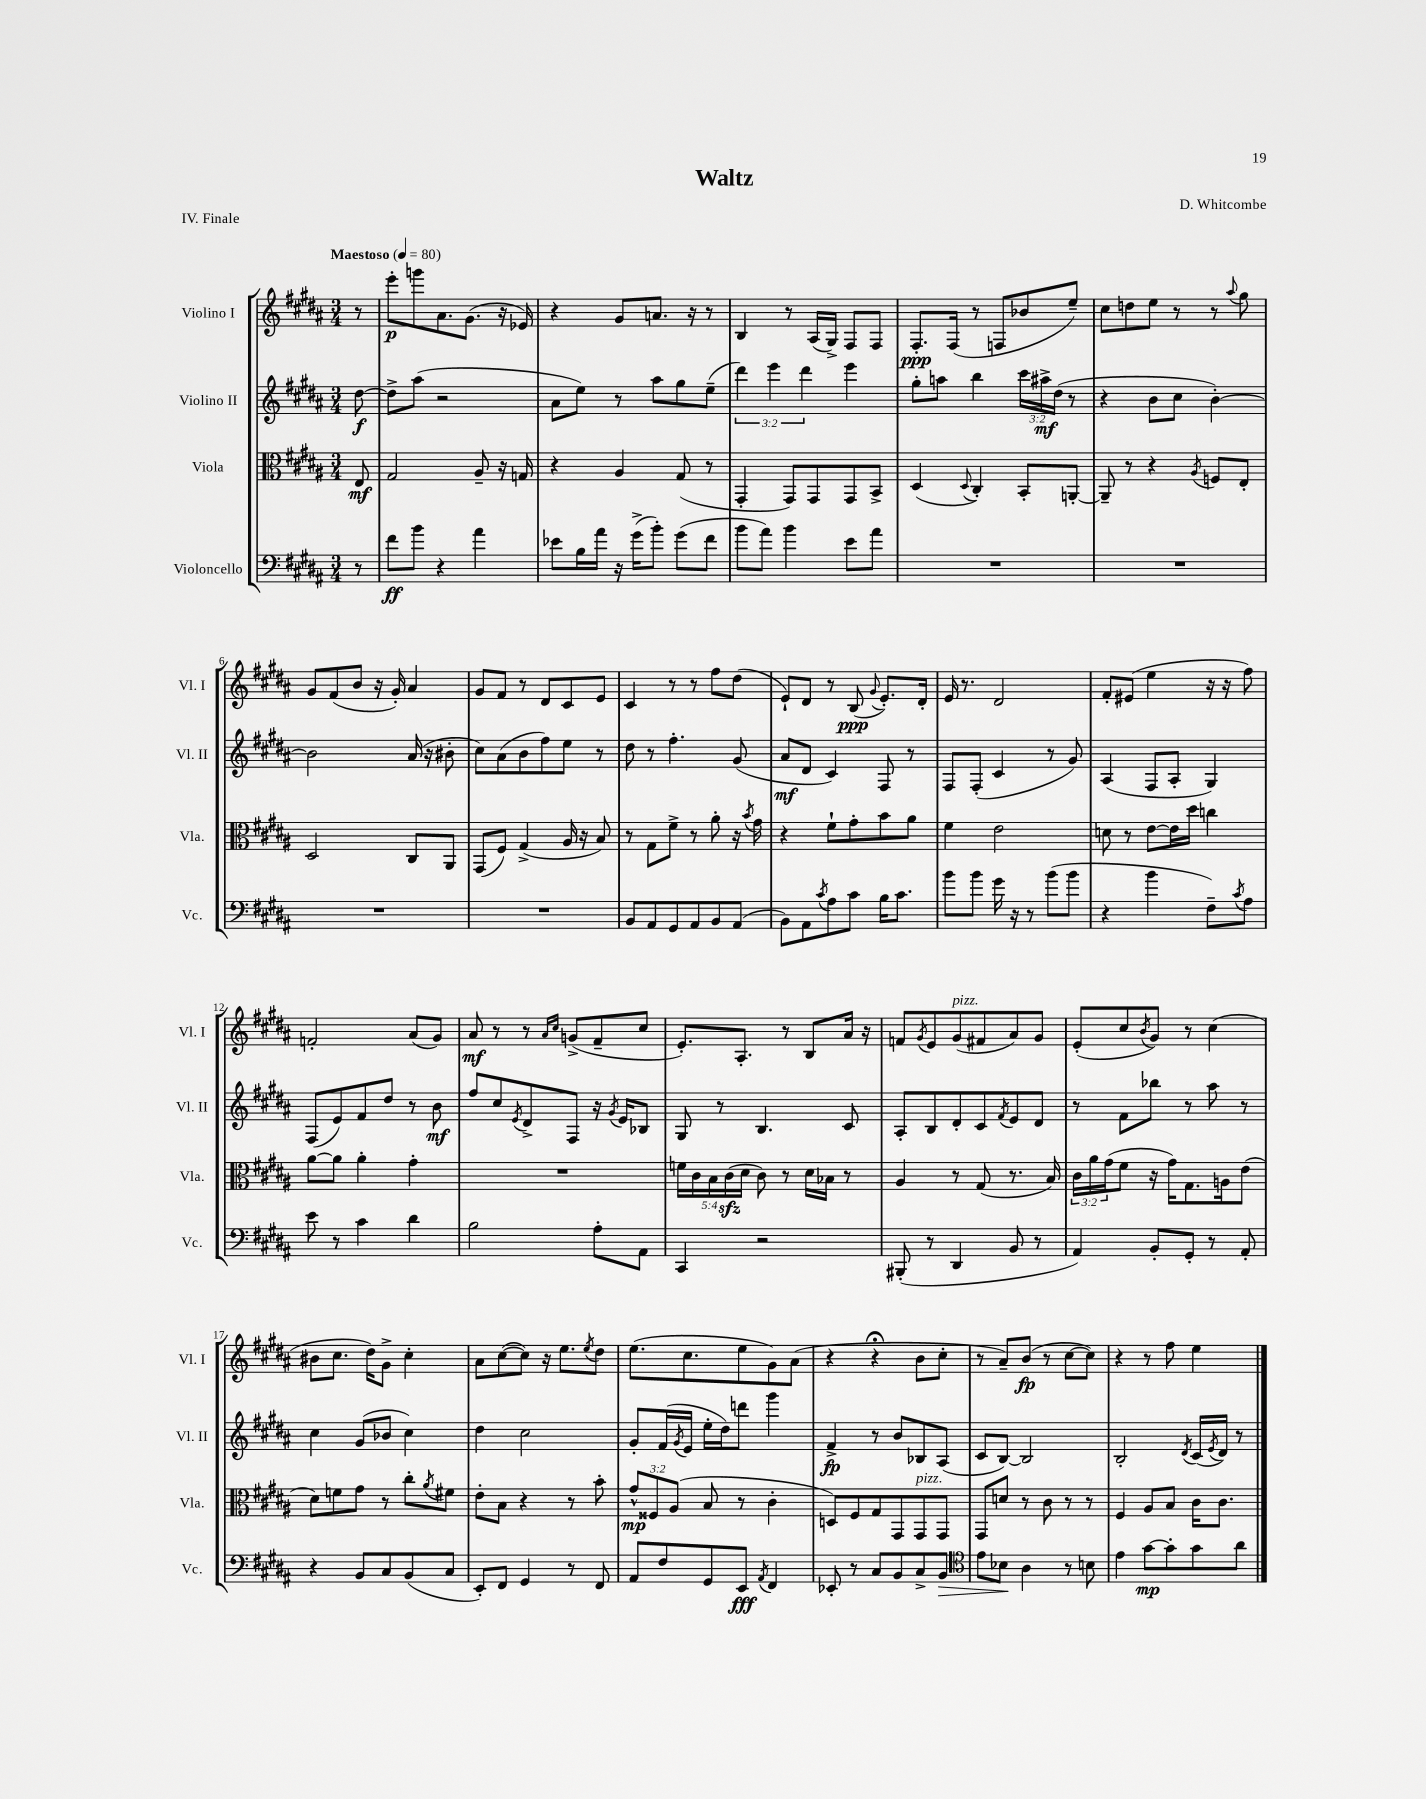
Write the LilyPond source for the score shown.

\header { title = "Waltz" composer = "D. Whitcombe" piece = "IV. Finale" }
<<
\new StaffGroup <<
\new Staff = "s0" \with { instrumentName = "Violino I" shortInstrumentName = "Vl. I" } {
    \clef treble \key b \major \numericTimeSignature \time 3/4 \partial 8 \tempo "Maestoso" 4 = 80
    r8 |
    e'''8-.\p g'''8 ais'8. gis'8.( r16 ees'16) |
    r4 gis'8 a'8. r16 r8 |
    b4 r8 ais16( gis16->) fis8 fis8 |
    fis8.-.\ppp fis16( r8 f8 bes'8 e''8--) |
    cis''8 d''8 e''8 r8 r8 \appoggiatura { ais''8 } gis''8 |
    gis'8 fis'8( b'8 r16 gis'16-.) ais'4 |
    gis'8 fis'8 r8 dis'8 cis'8 e'8 |
    cis'4 r8 r8 fis''8 dis''8( |
    e'8-!) dis'8 r8 b8\ppp( \appoggiatura { gis'8 } e'8.-.) dis'16-. |
    e'16 r8. dis'2 |
    fis'8-. eis'8( e''4 r16 r16 fis''8) |
    f'2-. ais'8( gis'8) |
    ais'8\mf r8 r8 \grace { ais'16 cis''16 } g'8->( fis'8-- cis''8 |
    e'8.-.) ais8.-. r8 b8 ais'16 r16 |
    f'8 \acciaccatura { gis'8 } e'8 gis'8^\markup { \italic "pizz." }( fis'8 ais'8) gis'8 |
    e'8-.( cis''8 \acciaccatura { b'8 } gis'8) r8 cis''4( |
    bis'8 cis''8. dis''16) gis'8-> cis''4-. |
    ais'8 cis''8~( cis''8) r16 e''8. \acciaccatura { e''8 } dis''8 |
    e''8.( cis''8. e''8 gis'8) ais'8( |
    r4 r4\fermata b'8 cis''8-. |
    r8 ais'8--) b'8\fp( r8 cis''8~ cis''8) |
    r4 r8 fis''8 e''4 \bar "|." |
}
\new Staff = "s1" \with { instrumentName = "Violino II" shortInstrumentName = "Vl. II" } {
    \clef treble \key b \major \numericTimeSignature \time 3/4 \override Staff.TupletNumber.text = #tuplet-number::calc-fraction-text \partial 8
    dis''8~\f |
    dis''8-> ais''8( r2 |
    ais'8 e''8) r8 ais''8 gis''8 e''8--( |
    \tuplet 3/2 { dis'''4) e'''4 dis'''4 } e'''4 |
    gis''8-. a''8 b''4 \tuplet 3/2 { cis'''16 ais''16->\mf dis''16( } r8 |
    r4 b'8 cis''8 b'4~-.) |
    b'2 ais'16( r16 bis'8-. |
    cis''8) ais'8( b'8 fis''8) e''8 r8 |
    dis''8 r8 fis''4.-. gis'8( |
    ais'8\mf dis'8 cis'4) fis8 r8 |
    fis8 fis8-.( cis'4 r8 gis'8) |
    ais4( fis8 ais8-. gis4) |
    fis8( e'8) fis'8 dis''8 r8 b'8\mf |
    fis''8 cis''8 \acciaccatura { e'8 } dis'8-> fis8 r16 \acciaccatura { gis'8 } e'16 bes8 |
    gis8 r8 b4. cis'8 |
    ais8-. b8 dis'8-. cis'8 \acciaccatura { fis'8 } e'8 dis'8 |
    r8 fis'8 bes''8 r8 ais''8 r8 |
    cis''4 gis'8( bes'8 cis''4) |
    dis''4 cis''2 |
    gis'8-. fis'16( \acciaccatura { gis'8 } e'16 e''16-. dis''16) d'''8 gis'''4 |
    fis'4->\fp r8 b'8 bes8 ais8( |
    cis'8 b8~) b2 |
    b2-. \acciaccatura { dis'8 } cis'16( \acciaccatura { e'8 } dis'16) r8 \bar "|." |
}
\new Staff = "s2" \with { instrumentName = "Viola" shortInstrumentName = "Vla." } {
    \clef alto \key b \major \numericTimeSignature \time 3/4 \override Staff.TupletNumber.text = #tuplet-number::calc-fraction-text \partial 8
    e8\mf |
    gis2 ais8-- r16 g16 |
    r4 ais4 gis8( r8 |
    gis,4-. gis,8) gis,8 gis,8 b,8-> |
    dis4( \appoggiatura { dis8 } cis4-.) b,8-. a,8~-. |
    a,8-- r8 r4 \acciaccatura { ais8 } f8 e8-. |
    dis2 cis8 ais,8 |
    gis,8( fis8) gis4->( ais16 r16 b8) |
    r8 gis8 fis'8-> r8 ais'8-. r16 \acciaccatura { b'8 } gis'16 |
    r4 fis'8-! gis'8-. b'8 ais'8 |
    fis'4 e'2 |
    d'8 r8 e'8~ e'16 dis''16 c''4 |
    ais'8~ ais'8 ais'4-. gis'4-. |
    R2. |
    \tuplet 5/4 { f'16 cis'16 b16 cis'16\sfz( dis'16 } cis'8) r8 dis'16 bes16 r8 |
    ais4 r8 gis8( r8. b16) |
    \tuplet 3/2 { cis'16 ais'16 gis'16( } fis'8 r16 gis'16) gis8. a16 e'8( |
    dis'8) f'8 gis'8 r8 cis''8-. \acciaccatura { ais'8 } fis'8 |
    e'8-. b8 r4 r8 b'8-. |
    \tuplet 3/2 { gis'8-^\mp fisis8 ais8( } b8 r8 cis'4-. |
    d8) fis8 gis8 gis,8 gis,8^\markup { \italic "pizz." } gis,8 |
    gis,8 d'8 r8 cis'8 r8 r8 |
    fis4 ais8 b8 cis'16 cis'8. \bar "|." |
}
\new Staff = "s3" \with { instrumentName = "Violoncello" shortInstrumentName = "Vc." } {
    \clef bass \key b \major \numericTimeSignature \time 3/4 \partial 8
    r8 |
    fis'8\ff b'8 r4 ais'4 |
    ees'8 b16 ais'16 r16 gis'16->( b'8-.) gis'8( fis'8 |
    b'8 ais'8) b'4 e'8 ais'8 |
    R2. |
    R2. |
    R2. |
    R2. |
    b,8 ais,8 gis,8 ais,8 b,8 ais,8( |
    b,8) ais,8 \acciaccatura { cis'8 } ais8 cis'8 b16 cis'8. |
    b'8 b'8 gis'16 r16 r8 b'8( b'8 |
    r4 b'4 fis8--) \acciaccatura { cis'8 } ais8 |
    e'8 r8 cis'4 dis'4 |
    b2 ais8-. ais,8 |
    cis,4 r2 |
    bis,,8-.( r8 dis,4 b,8 r8 |
    ais,4) b,8-. gis,8-. r8 ais,8-. |
    r4 b,8 cis8 b,8( cis8 |
    e,8-.) fis,8 gis,4 r8 fis,8 |
    ais,8 fis8 gis,8 e,8\fff \acciaccatura { ais,8 } fis,4 |
    ees,8-. r8 cis8 b,8 cis8-> b,8\> |
    \clef tenor e'8 bes8\! ais4 r8 b8 |
    e'4 gis'8~\mp gis'8-. gis'8 ais'8 \bar "|." |
}
>>
>>
